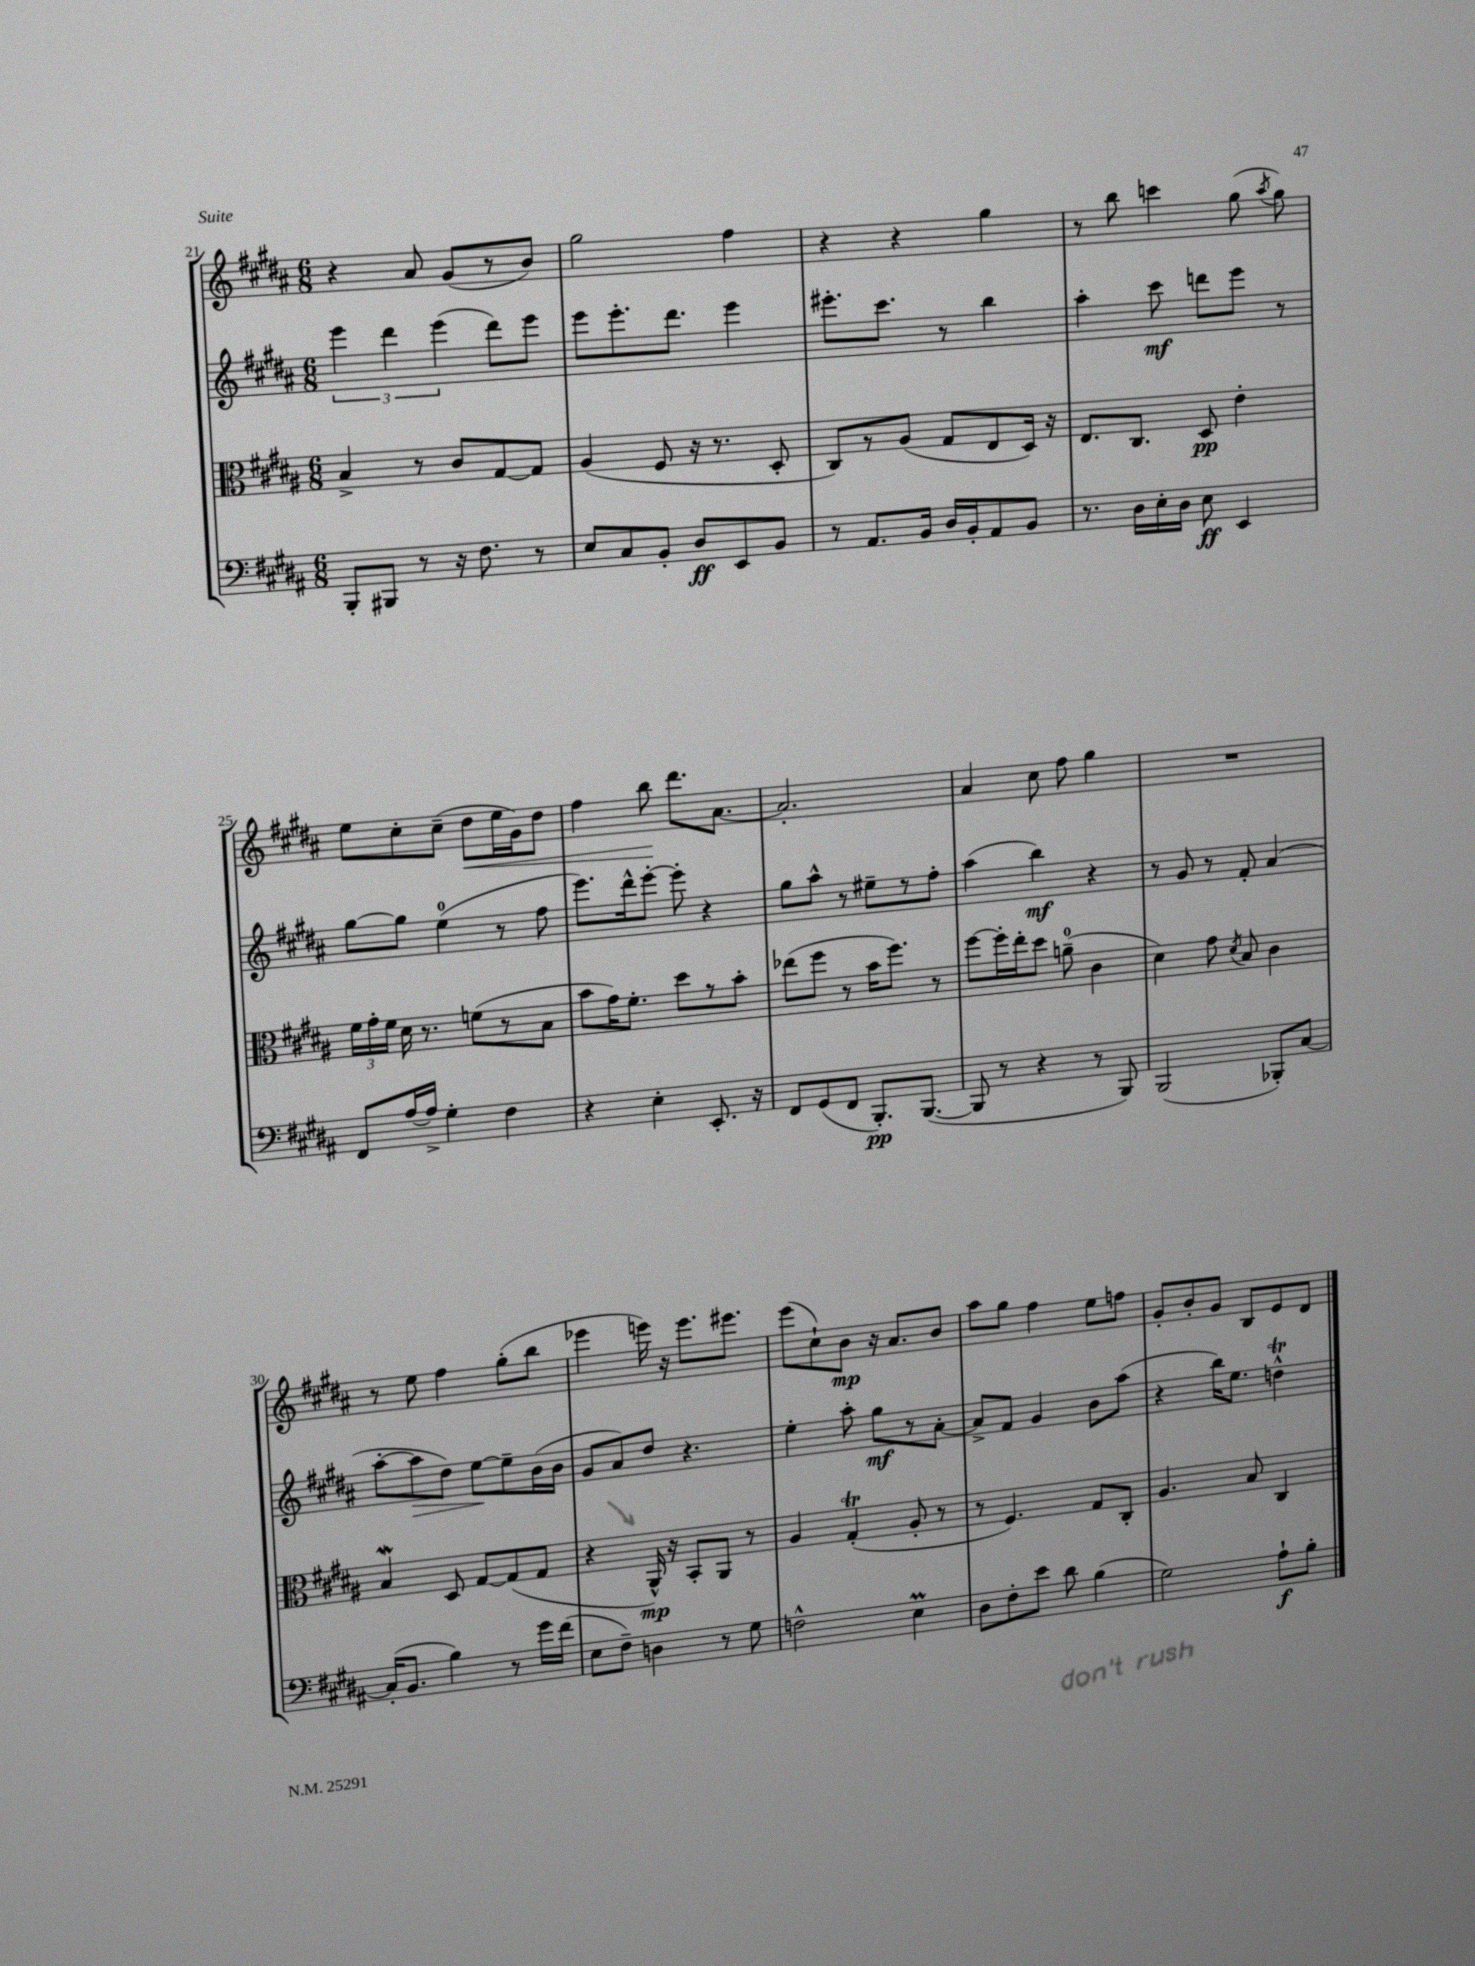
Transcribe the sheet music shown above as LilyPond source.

<<
\new StaffGroup <<
\new Staff = "s0" {
    \clef treble \key b \major \numericTimeSignature \time 6/8
    \autoBeamOff r4 ais'8 gis'8[( r8 b'8]) |
    gis''2 fis''4 |
    r4 r4 gis''4 |
    r8 b''8 c'''4 gis''8( \acciaccatura { ais''8 } gis''8) |
    e''8[ cis''8-. cis''8]--( dis''8[\< e''16 gis'16) dis''8] |
    fis''4 b''8\! dis'''8.[ ais'8.]~ |
    ais'2.-. |
    ais'4 cis''8 fis''8 gis''4 |
    R2. |
    r8 e''8 fis''4 gis''8[-.( b''8] |
    ees'''4 e'''16) r16 e'''8.[ eis'''8.] |
    e'''8[( cis''8-!) b'8]\mp r16 ais'8.[ b'8] |
    ais''8[ gis''8] fis''4 e''8[ f''8] |
    gis'8[-. b'8-. gis'8] b8[ e'8 dis'8] \bar "|." |
}
\new Staff = "s1" {
    \clef treble \key b \major \numericTimeSignature \time 6/8
    \autoBeamOff \tuplet 3/2 { e'''4 dis'''4 e'''4( } dis'''8[) e'''8] |
    e'''8[ e'''8.-. dis'''8.] e'''4 |
    eis'''8.[-. cis'''8.] r8 b''4 |
    ais''4-. cis'''8\mf d'''8[ e'''8] r8 |
    gis''8[~ gis''8] e''4-0( r8 fis''8 |
    e'''8.[) dis'''16-^ e'''8]~-. e'''8-. r4 |
    gis''8[ ais''8]-^ r8 eis''8[-- r8 fis''8]-. |
    ais''4( b''4\mf) r4 |
    r8 gis'8 r8 fis'8-. ais'4( |
    ais''8[~-. ais''8\> dis''8]) e''8[~\! e''8-- b'16( b'16] |
    gis'8[ ais'8) dis''8] r4. |
    e''4-. ais''8-. gis''8[\mf r8 ais'8]~-. |
    ais'8[-> fis'8] gis'4 b'8[ ais''8]( |
    r4 b''16[) e''8.] d''4-^\trill \bar "|." |
}
\new Staff = "s2" {
    \clef alto \key b \major \numericTimeSignature \time 6/8
    \autoBeamOff b4-> r8 cis'8[ gis8~ gis8] |
    ais4( fis8 r16 r8. dis8-. |
    cis8[) r8 ais8]( gis8[ e8 dis16]) r16 |
    e8.[ cis8.] dis8\pp e'4-. |
    \tuplet 3/2 { fis'16[ gis'16-. fis'16] } dis'16 r8. f'8[( r8 b8] |
    b'8[ gis'16) fis'8.]-. dis''8[ r8 b'8]-. |
    ees''8[( fis''8] r8 b'16[ fis''8.]) r8 |
    fis''8[~ fis''16-. e''16-. dis''8] a'8-0--( cis'4 |
    dis'4) gis'8 \acciaccatura { dis'8 } b8 cis'4 |
    b4\mordent dis8 gis8[~ gis8( gis8] |
    r4 ais,16-^\mp) r16 b,8[-. ais,8] r8 |
    ais4 gis4-.\trill( ais8-. r8 |
    r8 fis4.) gis8[ cis8]-. |
    ais4. b8 cis4 \bar "|." |
}
\new Staff = "s3" {
    \clef bass \key b \major \numericTimeSignature \time 6/8
    \autoBeamOff b,,8[-. bis,,8] r8 r16 fis8. r8 |
    e8[ cis8 b,8]-. dis8[\ff e,8 b,8] |
    r8 ais,8.[ b,16] dis16[ b,16-. ais,8 b,8] |
    r8. dis16[ e16-. dis16] e8\ff e,4 |
    fis,8[ ais16~ ais16]-> gis4-. fis4 |
    r4 e4-. e,8.-. r16 |
    fis,8[ gis,8( fis,8] b,,8.[-.\pp) b,,8.]~( |
    b,,8 r8 r4 r8 b,,8) |
    b,,2( bes,,8[-.) cis8]~ |
    cis16[-.( b,8.] b4) r8 gis'16[ fis'16]( |
    e8[ fis8]--) d4 r8 gis8 |
    f2-^ e4\prall |
    dis8[ fis8-. e'8] dis'8 b4( |
    gis2) ais8[-!\f b8]-. \bar "|." |
}
>>
>>
\layout { \context { \Score currentBarNumber = #21 } }
